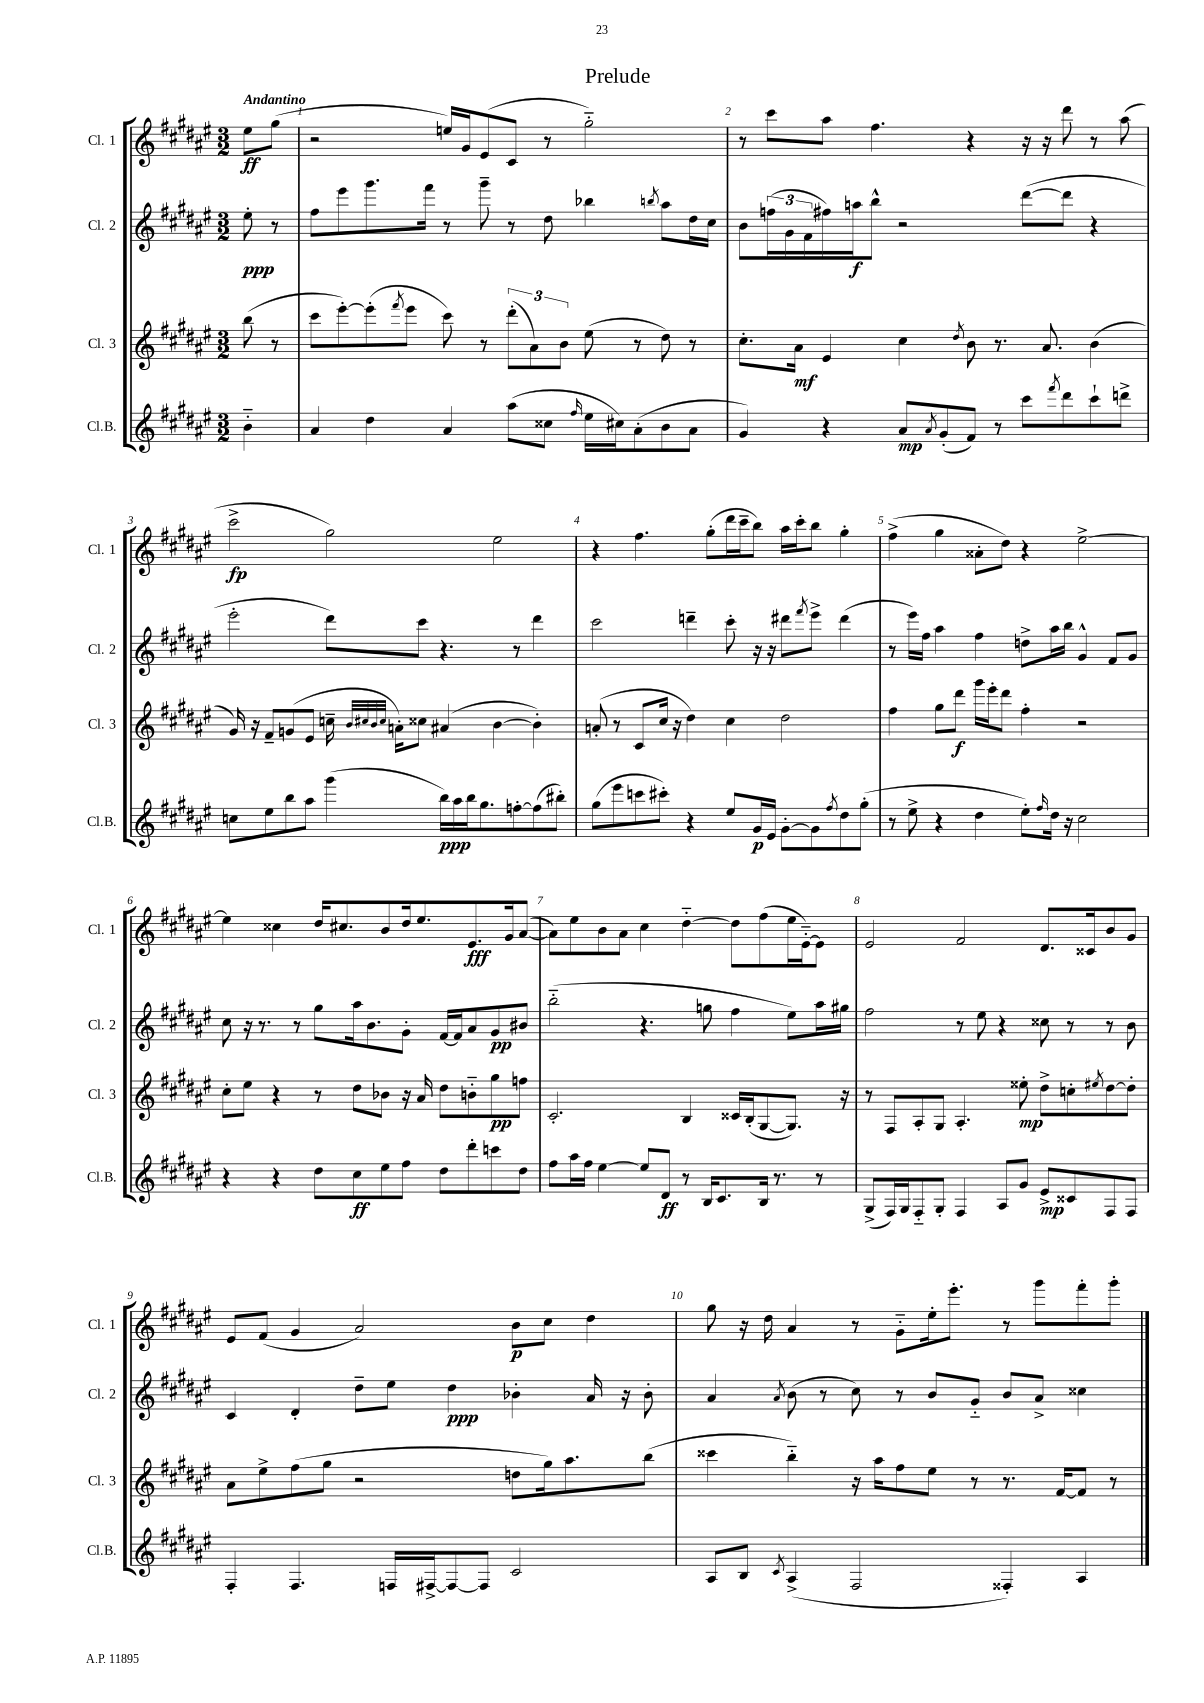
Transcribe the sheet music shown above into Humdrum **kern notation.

**kern	**dynam	**kern	**dynam	**kern	**dynam	**kern	**dynam
*part4	*part4	*part3	*part3	*part2	*part2	*part1	*part1
*staff4	*staff4	*staff3	*staff3	*staff2	*staff2	*staff1	*staff1
*I"Cl.B.	*	*I"Cl. 3	*	*I"Cl. 2	*	*I"Cl. 1	*
*I'Cl.B.	*	*I'Cl. 3	*	*I'Cl. 2	*	*I'Cl. 1	*
*clefG2	*	*clefG2	*	*clefG2	*	*clefG2	*
*k[f#c#g#d#a#e#]	*	*k[f#c#g#d#a#e#]	*	*k[f#c#g#d#a#e#]	*	*k[f#c#g#d#a#e#]	*
*M3/2	*	*M3/2	*	*M3/2	*	*M3/2	*
=	=	=	=	=	=	=	=
!	!	!	!	!	!	!LO:TX:a:B:t=Andantino	!
4b\	.	(8bb\	.	8ee#'\	ppp	8ee#\L	ff
.	.	8r	.	8r	.	(8gg#\J	.
=1	=1	=1	=1	=1	=1	=1	=1
4a#/	.	8ccc#\L	.	8ff#\L	.	2r	.
.	.	[8eee#'\)	.	8eee#\	.	.	.
4dd#\	.	(8eee#'\]	.	8.ggg#\	.	.	.
.	.	8qfff#/	.	.	.	.	.
.	.	8eee#\J	.	.	.	.	.
.	.	.	.	16fff#\Jk	.	.	.
4a#/	.	8ccc#\)	.	8r	.	16een/LL)	.
.	.	.	.	.	.	16g#/J	.
.	.	8r	.	8ggg#~\	.	(8e#/	.
(8aa#\L	.	(12ddd#'\L	.	8r	.	8c#/J	.
.	.	12a#\)	.	.	.	.	.
8cc##X\J	.	.	.	8dd#\	.	8r	.
.	.	12b\J	.	.	.	.	.
16qqff#/	.	.	.	.	.	.	.
16ee#\LL	.	(8ee#\	.	4bb-X\	.	2gg#\)	.
16cc#X\J)	.	.	.	.	.	.	.
(8a#'\	.	8r	.	.	.	.	.
.	.	.	.	8qbbn/	.	.	.
8b\	.	8dd#\)	.	8aa#\L	.	.	.
8a#\J	.	8r	.	16dd#\L	.	.	.
.	.	.	.	16cc#\JJ	.	.	.
=2	=2	=2	=2	=2	=2	=2	=2
4g#/)	.	8.cc#'\L	.	8b\L	.	8r	.
.	.	.	.	(24ffn\L	.	8ccc#\L	.
.	.	.	.	24g#\	.	.	.
.	.	16a#\Jk	mf	.	.	.	.
.	.	.	.	24f#\	.	.	.
4r	.	4e#/	.	16ff#X\)	.	8aa#\J	.
.	.	.	.	16aan\J	f	.	.
.	.	.	.	8bb^^\J	.	4.ff#\	.
8a#/L	mp	4cc#\	.	2r	.	.	.
8qa#/	.	.	.	.	.	.	.
(8g#'/	.	.	.	.	.	.	.
.	.	8qdd#/	.	.	.	.	.
8f#/J)	.	8b\	.	.	.	4r	.
8r	.	8.r	.	.	.	.	.
8ccc#\L	.	.	.	([8ddd#\L	.	16r	.
.	.	8.a#/	.	.	.	16r	.
8qfff#/	.	.	.	.	.	.	.
8ddd#\	.	.	.	8ddd#\J]	.	8ddd#\	.
8ccc#`\	.	(4b\	.	4r	.	8r	.
8dddn^\J	.	.	.	.	.	(8aa#\	.
!!LO:LB:g=z
=3	=3	=3	=3	=3	=3	=3	=3
8ccn\L	.	16g#/)	.	2eee#'\	.	2ccc#^\	fp
.	.	16r	.	.	.	.	.
8ee#\	.	8f#~/L	.	.	.	.	.
8bb\	.	(8gn/	.	.	.	.	.
8aa#\J	.	8e#/J	.	.	.	.	.
(4ggg#\	.	16ccn~\	.	8ddd#\L)	.	2gg#\)	.
.	.	32qqb/LLL	.	.	.	.	.
.	.	32qqcc#X/	.	.	.	.	.
.	.	32qqb/	.	.	.	.	.
.	.	32qqcc#/JJJ	.	.	.	.	.
.	.	16an'\KL)	.	.	.	.	.
.	.	8cc##X\J	.	8ccc#\J	.	.	.
16bb\LL)	ppp	(4a#X/	.	4.r	.	.	.
16aa#\	.	.	.	.	.	.	.
16bb\J	.	.	.	.	.	.	.
8.gg#\	.	.	.	.	.	.	.
.	.	[4b\	.	.	.	2ee#\	.
[8ffn'\	.	.	.	8r	.	.	.
(8ff\]	.	4b'\])	.	4ddd#\	.	.	.
8bb#X'\J)	.	.	.	.	.	.	.
=4	=4	=4	=4	=4	=4	=4	=4
(8gg#\L	.	(8an'/	.	2ccc#\	.	4r	.
8eee#\	.	8r	.	.	.	.	.
8cccn\	.	8c#/L	.	.	.	4.ff#\	.
8ccc#X'\J)	.	16cc#/Jk	.	.	.	.	.
.	.	16r	.	.	.	.	.
4r	.	4dd#\)	.	4dddn~\	.	.	.
.	.	.	.	.	.	(8gg#'\L	.
8ee#/L	.	4cc#\	.	8ccc#'\	.	16ddd#\L	.
.	.	.	.	.	.	16ccc#~\J	.
16g#/L	p	.	.	16r	.	8bb\J)	.
16e#/JJ	.	.	.	16r	.	.	.
[8g#'\L	.	2dd#\	.	8ddd#X\L	.	16aa#\LL	.
.	.	.	.	.	.	16ccc#'\J	.
.	.	.	.	8qfff#/	.	.	.
8g#\]	.	.	.	8eee#^\J	.	8bb\J	.
8qff#/	.	.	.	.	.	.	.
8dd#\	.	.	.	(4ddd#\	.	4gg#'\	.
(8gg#'\J	.	.	.	.	.	.	.
=5	=5	=5	=5	=5	=5	=5	=5
8r	.	4ff#\	.	8r	.	(4ff#^\	.
8ee#^\	.	.	.	16eee#\LL)	.	.	.
.	.	.	.	16ff#\JJ	.	.	.
4r	.	8gg#\L	.	4aa#\	.	4gg#\	.
.	.	8ddd#\J	f	.	.	.	.
4dd#\	.	16ggg#\LL	.	4ff#\	.	8a##X'\L	.
.	.	16eee#'\J	.	.	.	.	.
.	.	8ddd#\J	.	.	.	8dd#\J)	.
8ee#'\L)	.	4ff#'\	.	8ddn^\L	.	4r	.
16qqff#/	.	.	.	.	.	.	.
16dd#\Jk	.	.	.	16aa#\L	.	.	.
16r	.	.	.	16bb\JJ	.	.	.
2cc#\	.	2r	.	4g#^^/	.	[2ee#^\	.
.	.	.	.	8f#/L	.	.	.
.	.	.	.	8g#/J	.	.	.
!!LO:LB:g=z
=6	=6	=6	=6	=6	=6	=6	=6
4r	.	8cc#'\L	.	8cc#\	.	4ee#\]	.
.	.	8ee#\J	.	16r	.	.	.
.	.	.	.	8.r	.	.	.
4r	.	4r	.	.	.	4cc##X\	.
.	.	.	.	8r	.	.	.
8dd#\L	.	8r	.	8gg#\L	.	16dd#/KL	.
.	.	.	.	.	.	8.cc#X/	.
8cc#\	ff	8dd#\L	.	16aa#\k	.	.	.
.	.	.	.	8.b\	.	.	.
8ee#\	.	8b-X\J	.	.	.	8b/	.
8ff#\J	.	16r	.	8g#'\J	.	16dd#/k	.
.	.	16a#/	.	.	.	8.ee#/	.
8dd#\L	.	8dd#\L	.	[16f#/LL	.	.	.
.	.	.	.	16f#/J]	.	.	.
8ddd#'\	.	8bn\	.	8a#/	.	8.e#/	fff
8cccn\	.	8gg#\	pp	8g#/	pp	.	.
.	.	.	.	.	.	16g#/k	.
8dd#\J	.	8ffn\J	.	8b#X/J	.	([8a#/J	.
=7	=7	=7	=7	=7	=7	=7	=7
8ff#\L	.	2.c#'/	.	(2bb\	.	8a#\L])	.
16aa#\L	.	.	.	.	.	8ee#\	.
16ff#\JJ	.	.	.	.	.	.	.
[4ee#\	.	.	.	.	.	8b\	.
.	.	.	.	.	.	8a#\J	.
8ee#/L]	.	.	.	4.r	.	4cc#\	.
8d#/J	ff	.	.	.	.	.	.
8r	.	4B/	.	.	.	[4dd#\	.
16B/KL	.	.	.	8ggn\	.	.	.
8.c#/	.	.	.	.	.	.	.
.	.	16c##X/LL	.	4ff#\	.	8dd#\L]	.
.	.	(16B'/J	.	.	.	.	.
16B/Jk	.	[8G#/	.	.	.	(8ff#\	.
8.r	.	.	.	.	.	.	.
.	.	8.G#/J])	.	8ee#\L)	.	16ee#\L	.
.	.	.	.	.	.	[16e#\J)	.
8r	.	.	.	16aa#\L	.	8e#\J]	.
.	.	16r	.	16gg#X\JJ	.	.	.
=8	=8	=8	=8	=8	=8	=8	=8
(8G#^/L	.	8r	.	2ff#\	.	2e#/	.
16F#/L)	.	8F#/L	.	.	.	.	.
16G#/J	.	.	.	.	.	.	.
8F#/	.	8A#'/	.	.	.	.	.
8G#'/J	.	8G#/J	.	.	.	.	.
4F#/	.	4.A#'/	.	8r	.	2f#/	.
.	.	.	.	8ee#\	.	.	.
8A#/L	.	.	.	4r	.	.	.
8g#/J	.	8ee##X'\	mp	.	.	.	.
8e#^/L	mp	8dd#^\L	.	8cc##X\	.	8.d#/L	.
8c##X/	.	8ccn'\	.	8r	.	.	.
.	.	.	.	.	.	16c##X/k	.
.	.	8qee#X/	.	.	.	.	.
8F#/	.	[8dd#\	.	8r	.	8b/	.
8F#/J	.	8dd#'\J]	.	8b\	.	8g#/J	.
!!LO:LB:g=z
=9	=9	=9	=9	=9	=9	=9	=9
4F#'/	.	8a#\L	.	4c#/	.	8e#/L	.
.	.	8ee#^\	.	.	.	(8f#/J	.
4.F#/	.	(8ff#\	.	4d#'/	.	4g#/	.
.	.	8gg#\J	.	.	.	.	.
.	.	2r	.	8dd#~\L	.	2a#/)	.
16Fn/LL	.	.	.	8ee#\J	.	.	.
[16F#X^/J	.	.	.	.	.	.	.
8F#/_	.	.	.	4dd#\	ppp	.	.
8F#/J]	.	.	.	.	.	.	.
2c#/	.	8ddn\L	.	4b-X'\	.	8b\L	p
.	.	16gg#\k)	.	.	.	8cc#\J	.
.	.	8.aa#\	.	.	.	.	.
.	.	.	.	16a#/	.	4dd#\	.
.	.	.	.	16r	.	.	.
.	.	(8bb\J	.	8b-'\	.	.	.
=10	=10	=10	=10	=10	=10	=10	=10
8A#/L	.	4ccc##X\	.	4a#/	.	8gg#\	.
8B/J	.	.	.	.	.	16r	.
.	.	.	.	.	.	16dd#\	.
8qc#/	.	.	.	8qa#/	.	.	.
(4A#^/	.	4bb\)	.	(8b\	.	4a#/	.
.	.	.	.	8r	.	.	.
2F#/	.	16r	.	8cc#\)	.	8r	.
.	.	16aa#\KL	.	.	.	.	.
.	.	8ff#\	.	8r	.	8g#\L	.
.	.	8ee#\J	.	8b/L	.	16ee#'\k	.
.	.	.	.	.	.	8.eee#'\J	.
.	.	8r	.	8g#/J	.	.	.
4F##X'/)	.	8.r	.	8b/L	.	8r	.
.	.	.	.	8a#^/J	.	8ggg#\L	.
.	.	[16f#/KL	.	.	.	.	.
4A#/	.	8f#/J]	.	4cc##X\	.	8fff#'\	.
.	.	8r	.	.	.	8ggg#'\J	.
==	==	==	==	==	==	==	==
*-	*-	*-	*-	*-	*-	*-	*-
